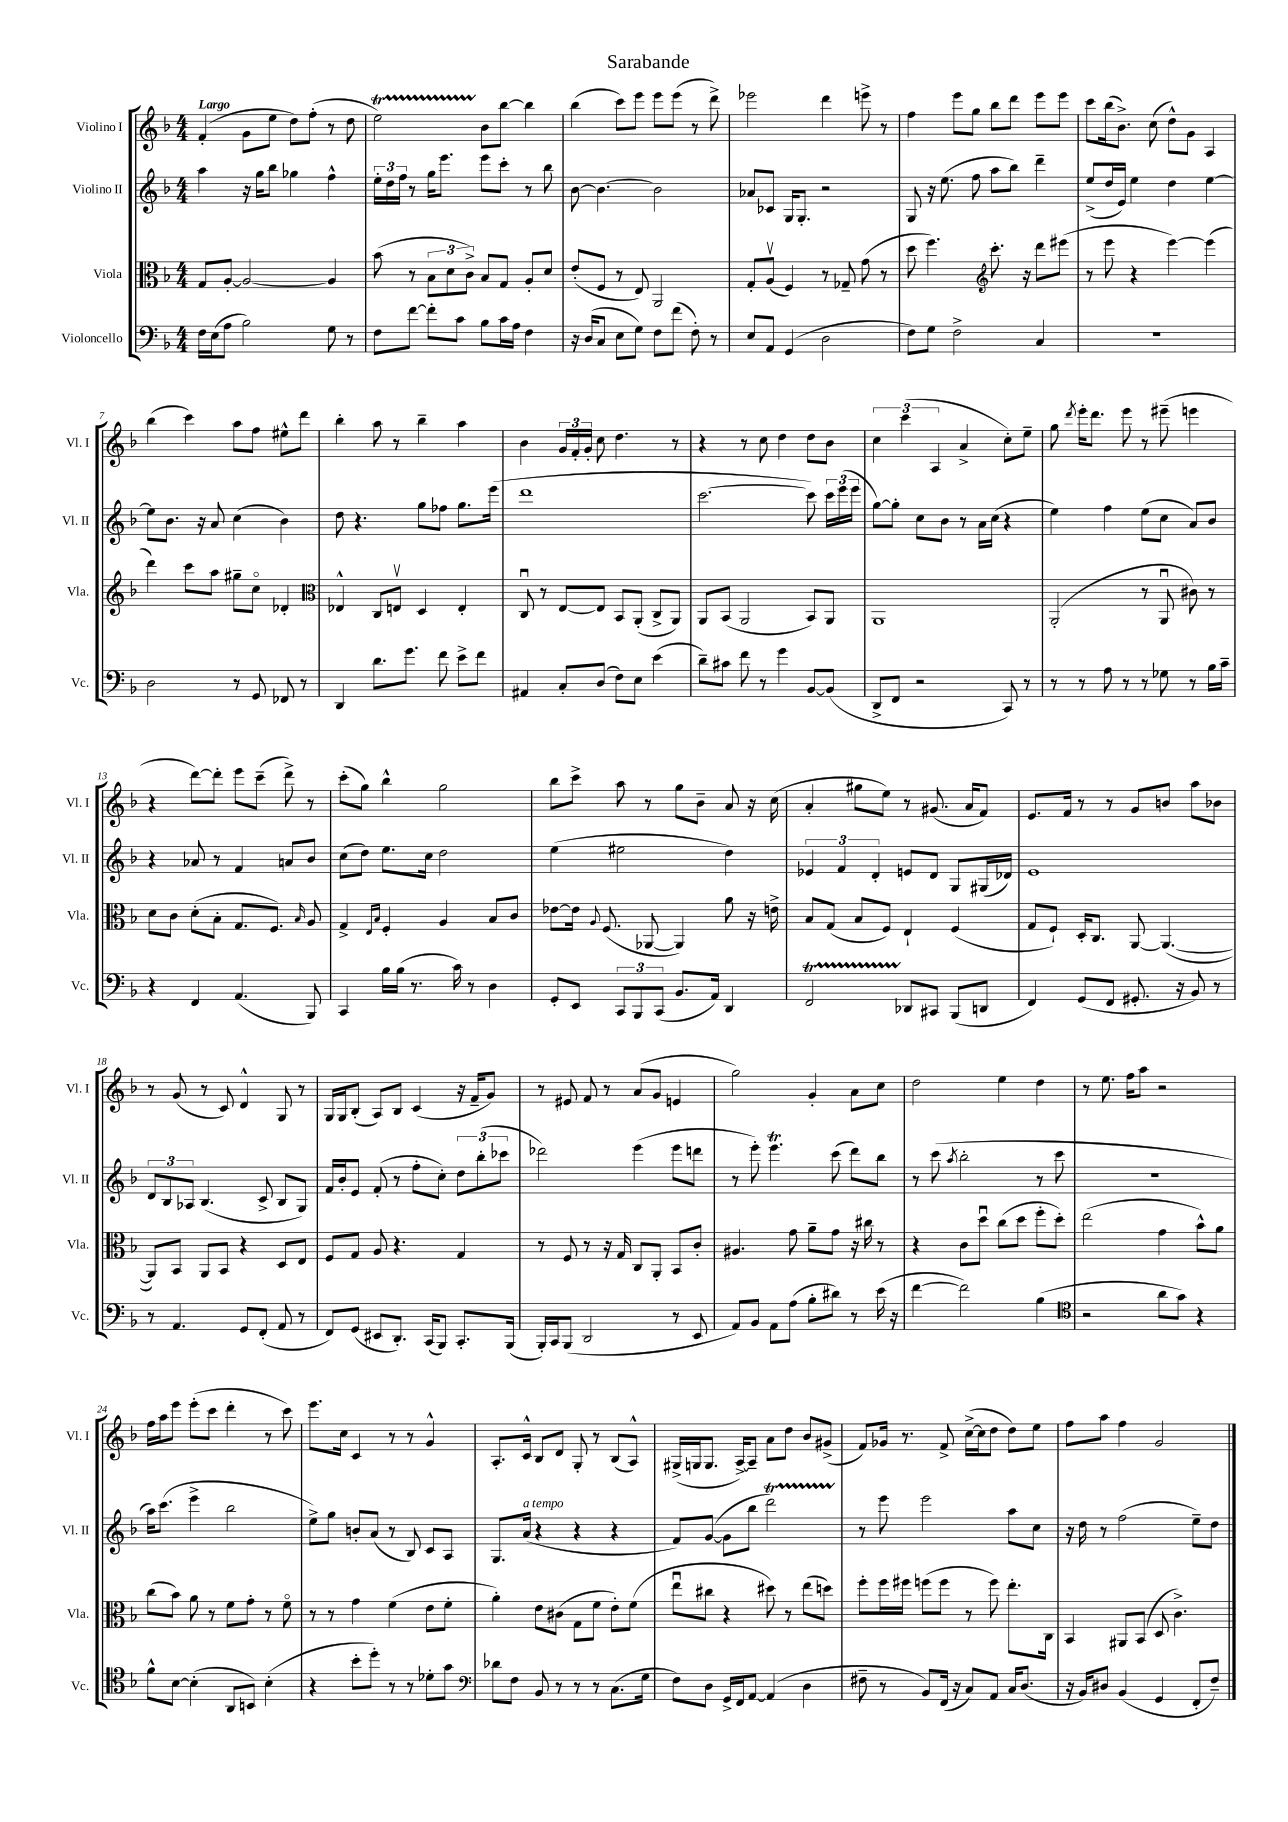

**kern	**kern	**kern	**kern
*staff4	*staff3	*staff2	*staff1
*clefF4	*clefC3	*clefG2	*clefG2
*k[b-]	*k[b-]	*k[b-]	*k[b-]
*M4/4	*M4/4	*M4/4	*M4/4
16F	8G	4aa	(4f'
(16E	.	.	.
8A	[8A'	.	.
2B-)	2A_	16r	8g
.	.	16gg	.
.	.	8bb-	8ee
.	.	4gg-	8dd)
.	.	.	(8ff'
8G	4A]	4ff^^	8r
8r	.	.	8dd
=	=	=	=
8F	(8b-	24ee'	2ee)
.	.	24dd	.
.	.	24ff	.
[8f	8r	8r	.
8f']	12B-	16gg	.
.	.	8.eee	.
.	12d	.	.
8c	.	.	.
.	12c^)	.	.
8B-	8B-	8eee	8b-
16c	8G	8ccc'	[8bb-
16A	.	.	.
4F	8A'	8r	4bb-]
.	8d	8bb-	.
=	=	=	=
16r	(8e'	[8b-	(4bb-
(16D	.	.	.
8C	8F	4.b-_	.
8E	8r	.	8ccc)
8G)	8E)	.	8eee
8F	2AA	2b-]	8eee
(8f	.	.	(8eee
8F')	.	.	8r
8r	.	.	8ddd^)
=	=	=	=
8E	8G'	8a-	2eee-
8AA	(8Av	8c-	.
(4GG	4F)	16G	.
.	.	8.G'	.
2D	8r	2r	4ddd
.	8G-~	.	.
.	(8g	.	8eee^
.	8r	.	8r
=	=	=	=
8F)	8dd	8G	4ff
8G	4.ff)	16r	.
.	.	(8.ee	.
2F^	.	.	8eee
.	.	8ff	8gg
*	*clefG2	*	*
.	8.ccc'	8aa	8bb-
.	.	8bb-)	8ddd
.	16r	.	.
4C	8ddd	4ddd~	8eee
.	(8eee#	.	8eee
=	=	=	=
1r	8r	(8ee^	8ccc
.	8eee	16dd	(16bb-
.	.	16e)	8.b-^)
.	4r	4ee	.
.	.	.	(8cc
.	[4eee)	4dd	8dd^^)
.	.	.	8g
.	(4eee]	[4ee	4A
=	=	=	=
2D	4ddd)	8ee]	(4bb-
.	.	8.b-	.
.	8ccc	.	4ccc)
.	.	16r	.
.	8aa	8a	.
8r	8gg#~	(4cc	8aa
8GG	8cco	.	8ff
8FF-	4d-'	4b-)	8ee#^^
8r	.	.	8ddd
=	=	=	=
*	*clefC3	*	*
4DD	4E-^^	8dd	4bb-'
.	.	4.r	.
8.d	8C	.	8aa
.	8Ev	.	8r
8.g	.	.	.
.	4D	8gg	4bb-~
8f	.	8ff-	.
8e^	4E'	8.gg	4aa
8f	.	.	.
.	.	(16eee	.
=	=	=	=
4AA#	8Cu	1ddd	4b-
.	8r	.	.
8C'	[8E	.	24g
.	.	.	24f'
.	.	.	24g'
(8D	8E]	.	8cc
8F)	8BB-	.	4.dd
8E	(8AA'	.	.
(4e	8C^	.	.
.	8AA)	.	8r
=	=	=	=
8d~)	8AA	[2.ccc	4r
8c#	(8BB-	.	.
8f	2AA	.	8r
8r	.	.	8cc
4g	.	.	4dd
[8BB-	8BB-)	8ccc])	8dd
(8BB-]	8AA	24ccc	8b-
.	.	(24eee	.
.	.	24eee	.
=	=	=	=
8DD^	1AA	[8gg)	6cc
8FF	.	8gg']	.
.	.	.	(6ccc
2r	.	8cc	.
.	.	.	6A
.	.	8b-	.
.	.	8r	4a^
.	.	16a	.
.	.	(16cc	.
8CC)	.	4r	8cc')
8r	.	.	8ee~
=	=	=	=
8r	(2AA'	4ee)	8gg
.	.	.	8qddd
8r	.	.	16eee'
.	.	.	8.ddd
8A	.	4ff	.
8r	.	.	8eee
8r	8r	(8ee	8r
8G-	8AAu	8cc	(8eee#~
8r	8c#)	8a)	4eee
16B-	8r	8b-	.
16c~	.	.	.
=	=	=	=
4r	8d	4r	4r
.	8c	.	.
4FF	(8d'	8a-	[8ddd)
.	8B-'	8r	8ddd']
(4.AA	8.G	4f	8eee
.	.	.	(8ccc~
.	8.F)	.	.
.	.	8a	8ddd^)
.	16qqB-	.	.
8BBB-)	8A	8b-	8r
=	=	=	=
4CC	4G^	(8cc	(8ccc'
.	.	8dd)	8gg)
.	16qqE	.	.
.	16qqB-	.	.
16B-	4F'	8.ee	4bb-^^
(16B-	.	.	.
8.r	.	.	.
.	.	16cc	.
.	4A	2dd	2gg
16c)	.	.	.
8r	.	.	.
4D	8B-	.	.
.	8c	.	.
=	=	=	=
8GG'	[8e-	(4ee	8bb-
8EE	16e-]	.	8ccc^
.	8qqA	.	.
.	(8.F	.	.
12CC	.	2ee#	8aa
12BBB-	.	.	.
.	[8AA-	.	8r
(12CC	.	.	.
8.BB-	4AA-])	.	8gg
.	.	.	8b-~
16AA)	.	.	.
4DD	8a	4dd)	8a
.	16r	.	16r
.	16e^	.	(16cc
=	=	=	=
2FF	8B-	6e-	4a'
.	(8G	.	.
.	.	6f	.
.	8B-	.	8gg#
.	.	6d'	.
.	8F)	.	8ee)
8DD-	4E`	8e	8r
8CC#	.	8d	(8.g#
(8BBB-	(4F	8G	.
.	.	.	16a
8DD	.	(16G#	8f)
.	.	16d-)	.
=	=	=	=
4FF)	8G	1e	8.e
.	8F`)	.	.
.	.	.	16f
(8GG	16D'	.	8r
.	8.C	.	.
8FF	.	.	8r
8.GG#'	[8AA	.	8g
.	(4.AA_	.	8b
16r	.	.	.
8BB-)	.	.	8aa
8r	.	.	8b-
=	=	=	=
8r	8AA])	12d	8r
.	.	12B-	.
4.AA	8BB-	.	(8g
.	.	12A-	.
.	8AA	(4.B-	8r
.	8BB-	.	8c)
8GG	4r	.	4d^^
(8FF'	.	8c^	.
8AA	8D	8B-	8G
8r	8E	8G)	8r
=	=	=	=
8FF)	8F	16f	16G
.	.	16b-'	16G
(8GG	8G	8e	(8B-'
8EE#	8A	(8f'	8A)
8.DD')	4.r	8r	8B-
.	.	8ff'	(4c
(16CC	.	.	.
8BBB-)	.	8cc')	.
8.CC'	4G	12dd	16r
.	.	.	16f~
.	.	(12bb-'	.
.	.	.	8g)
.	.	12ccc-	.
(16BBB-	.	.	.
=	=	=	=
16BBB-')	8r	2ddd-)	8r
16CC	.	.	.
(8BBB-	8F	.	8e#
2DD	8r	.	8f
.	16r	.	8r
.	16G	.	.
.	8C	(4eee	(8a
.	8AA'	.	8g
8r	8BB-	8eee	4e
8EE	8c'	8ddd	.
=	=	=	=
8AA)	4.A#	8r	2gg)
8BB-	.	8eee')	.
8AA	.	4.eee	.
(8A	8g	.	.
8B-'	8a~	.	4g'
8d#)	8g	(8ccc	.
8r	16r	8ddd)	8a
.	16cc#	.	.
(16e	8r	8bb-	8cc
16r	.	.	.
=	=	=	=
[4f	4r	8r	2dd
.	.	(8ccc	.
.	.	8qaa	.
2f])	8c	2bb-'	.
.	8ddu	.	.
.	(8cc	.	4ee
.	8dd	.	.
(4B-	8ff'	8r	4dd
.	8dd')	8ccc	.
=	=	=	=
*clefC4	*	*	*
2r	(2ee	1r	8r
.	.	.	8.ee
.	.	.	16ff
.	.	.	8aa
8a	4g	.	2r
8g)	.	.	.
4r	8b-^^)	.	.
.	8a	.	.
=	=	=	=
8f^^	(8cc	16aa)	16ff
.	.	(8.ccc	16aa
[8B-	8b-)	.	8eee
(4B-']	8a	4eee^	(8eee'
.	8r	.	8ccc
8AA	8f	2bb-	4ddd'
8BB)	8g'	.	.
(4B-'	8r	.	8r
.	8fo	.	8ccc)
=	=	=	=
4r	8r	8ee^)	8.eee
.	8r	8gg	.
.	.	.	16cc
8b-'	4g	8b'	4c
8dd')	.	(8a	.
8r	(4f	8r	8r
8r	.	8B-)	8r
8d-'	8e	8c	4g^^
8g	8f'	8A	.
=	=	=	=
*clefF4	*	*	*
8d-	4a')	8.G	8.A'
8F	.	.	.
.	.	(16a	16c^^
8BB-	8e	4r	8B-
8r	(8c#	.	8d
8r	8G	4r	8G'
8r	8f	.	8r
(8.C	8e')	4r	(8B-
.	(8f	.	8A^^)
16G	.	.	.
=	=	=	=
8F)	8eeu	8f)	(16G#^
.	.	.	16G
8D	8cc#	([8g	8.G
16GG^	4r	8g]	.
16FF	.	.	[16A^)
[8AA	.	8bb-	8A~]
(4AA]	8dd#)	2ddd)	8a
.	8r	.	8dd
4D	(8ee	.	8b-
.	8dd)	.	(8g#^
=	=	=	=
8F#~	8ff'	8r	8f)
8r	16ff	8eee	16g-
.	16ff#	.	8.r
8BB-)	(8ff	2eee	.
(16FF	8ff	.	8f^
16r	.	.	.
8C)	8r	.	([16cc^
.	.	.	16cc]
8AA	8ff)	.	8dd
16C	8.ee'	8aa	8dd)
(8.D	.	.	.
.	.	8cc	8ee
.	16C	.	.
=	=	=	=
16r	4BB-	16r	8ff
16BB-)	.	16dd	.
8D#	.	8r	8aa
(4BB-	8AA#	(2ff	4ff
.	(8BB-	.	.
4GG	8D	.	2g
.	4.c^)	.	.
8FF'	.	8ee~)	.
8F~)	.	8dd	.
==	==	==	==
*-	*-	*-	*-
